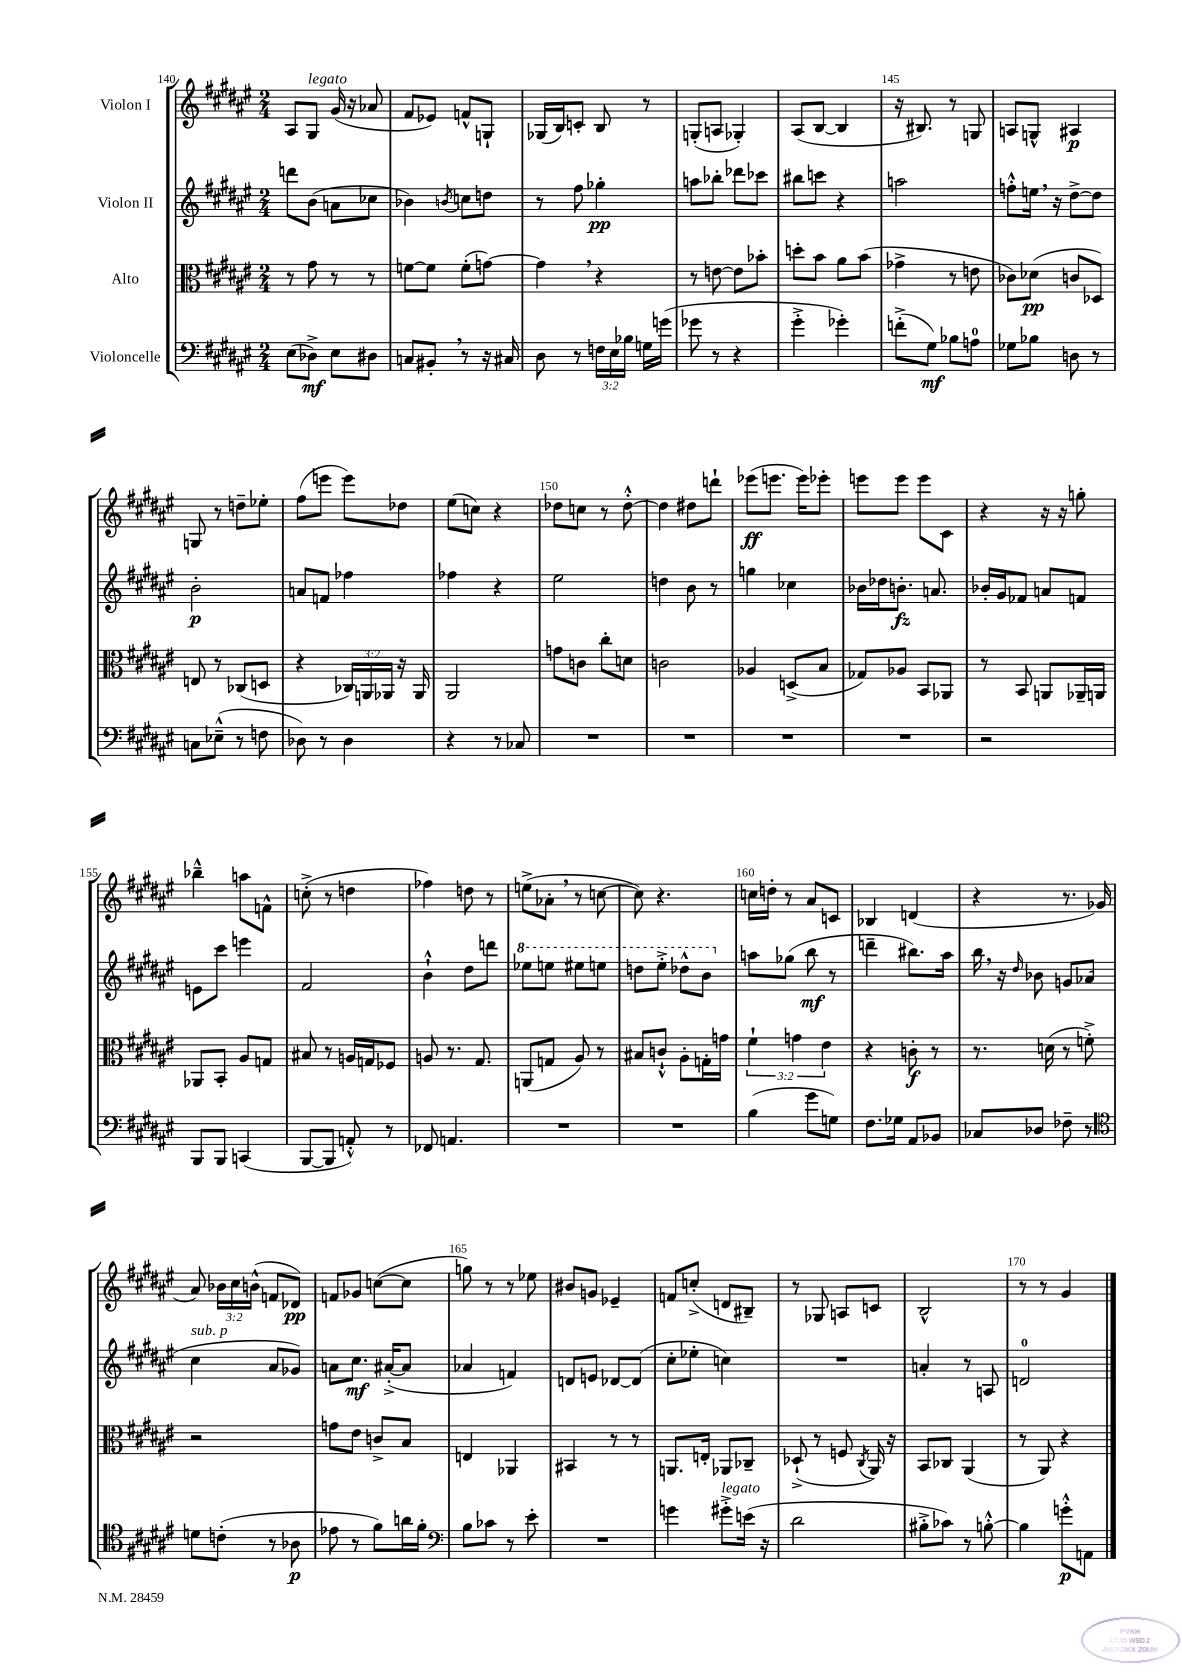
<<
\new StaffGroup <<
\new Staff = "s0" \with { instrumentName = "Violon I" } {
    \clef treble \key fis \major \numericTimeSignature \time 2/4 \override Staff.TupletNumber.text = #tuplet-number::calc-fraction-text
    \autoBeamOff ais8[ gis8]^\markup { \italic "legato" } gis'16( r16 aes'8 |
    fis'8[ ees'8]) f'8[-^ g8]-! |
    ges16[( b16) c'8]-. b8 r8 |
    g8[-.( a8] ges4-.) |
    ais8[( b8]~ b4 |
    r16 bis8.) r8 g8 |
    a8[ g8]-^ ais4\p |
    g8 r8 d''8[-- ees''8]-. |
    fis''8[( e'''8] e'''8[) des''8] |
    eis''8[( c''8]) r4 |
    des''8[ c''8] r8 des''8~-.-^ |
    des''4 dis''8[ d'''8]-! |
    ees'''8[\ff( e'''8.] e'''16[) ees'''8]-. |
    e'''8[ e'''8] e'''8[ cis'8] |
    r4 r16 r16 g''8-. |
    bes''4---^ a''8[ f'8]-^ |
    c''8-.->( r8 d''4 |
    fes''4) d''8 r8 |
    e''8[->( aes'8]-. \breathe r8 c''8~ |
    c''8) r4. |
    c''16[ d''16]-. r8 ais'8[ c'8] |
    bes4 d'4( |
    r4 r8. ges'16 |
    ais'8) \tuplet 3/2 { bes'16[ cis''16 b'16]-^( } f'8[ des'8]\pp) |
    f'8[ ges'8] c''8[~( c''8] |
    g''8) r8 r8 ees''8 |
    bis'8[ g'8] ees'4-- |
    f'8[ c''8]-.->( d'8[ bis8]--) |
    r8 ges8 a8[ c'8] |
    b2-^ |
    r8 r8 gis'4 \bar "|." |
}
\new Staff = "s1" \with { instrumentName = "Violon II" } {
    \clef treble \key fis \major \numericTimeSignature \time 2/4
    \autoBeamOff d'''8[ b'8]( a'8[ ces''8] |
    bes'4) \acciaccatura { b'8 } c''8[ d''8] |
    r8 fis''8 ges''4-.\pp |
    a''8[ bes''8]-. des'''8[ ces'''8] |
    bis''8[ c'''8] r4 |
    a''2 |
    f''8[-.-^ e''16] \breathe r16 dis''8[~-> dis''8] |
    b'2-.\p |
    a'8[ f'8] fes''4 |
    fes''4 r4 |
    eis''2 |
    d''4 b'8 r8 |
    g''4 ces''4 |
    bes'16[ des''16 b'8.]-.\fz a'8. |
    bes'16[-. gis'16 fes'8] a'8[ f'8] |
    e'8[ cis'''8] e'''4 |
    fis'2 |
    b'4-!-^ dis''8[ d'''8] |
    \ottava #1 ees'''8[ e'''8] eis'''8[ e'''8] |
    d'''8[ eis'''8]-.-> des'''8[-^ b''8] \ottava #0 |
    a''8[ ges''8]( b''8\mf r8 |
    d'''4-- bis''8.[) ais''16] |
    b''16 \breathe r16 \grace { dis''16 } bes'8 g'8[ aes'8]( |
    cis''4^\markup { \italic "sub. p" } ais'8[ ges'8]) |
    a'8[ cis''8.]\mf ais'16[~-.->( ais'8] |
    aes'4 f'4) |
    d'8[ e'8] des'8[~ des'8]( |
    cis''8[-. ees''8]-. c''4) |
    R2 |
    a'4-. r8 a8 |
    d'2-0 \bar "|." |
}
\new Staff = "s2" \with { instrumentName = "Alto" } {
    \clef alto \key fis \major \numericTimeSignature \time 2/4 \override Staff.TupletNumber.text = #tuplet-number::calc-fraction-text
    \autoBeamOff r8 gis'8 r8 r8 |
    f'8[~ f'8] f'8[-.( g'8]~) |
    g'4 \breathe r4 |
    r8 e'8~ e'8[ bes'8]-. |
    d''8[-. b'8] ais'8[ b'8]( |
    ges'4-> r8 e'8 |
    ces'8[) des'8]\pp( c'8[ des8]) |
    e8 r8 ces8[( d8] |
    r4 \tuplet 3/2 { ces16[) a,16 aes,16] } r16 aes,16 |
    ais,2 |
    g'8[ c'8] cis''8[-. d'8] |
    c'2 |
    aes4 d8[->( b8] |
    ges8[) aes8] b,8[ aes,8] |
    r8 b,8 a,8[ aes,16-- a,16] |
    aes,8[ b,8]-. ais8[ g8] |
    bis8 r8 a16[ g16 fes8] |
    a8 r8. gis8. |
    a,8[( g8] ais8) r8 |
    bis8[ c'8]-!-^ ais8[-. g16-. g'16] |
    \tuplet 3/2 { fis'4-! g'4 eis'4 } |
    r4 c'8-.\f r8 |
    r8. d'16( r8 f'8-.->) |
    r2 |
    g'8[ eis'8] c'8[-> b8] |
    e4 aes,4 |
    bis,4 r8 r8 |
    a,8.[ e16]-. aes,8[ ces8]-- |
    des8-!->( r8 f8 \acciaccatura { cis8 } ais,16) r16 |
    b,8[ ces8] ais,4( |
    r8 ais,8) r4 \bar "|." |
}
\new Staff = "s3" \with { instrumentName = "Violoncelle" } {
    \clef bass \key fis \major \numericTimeSignature \time 2/4 \override Staff.TupletNumber.text = #tuplet-number::calc-fraction-text
    \autoBeamOff eis8[( des8]->\mf) eis8[ dis8] |
    c8[ bis,8]-. \breathe r8 r16 cis16 |
    dis8 r8 \tuplet 3/2 { f16[ eis16 bes16] } g16[ g'16]( |
    ges'8 r8 r4 |
    gis'4-.-> ges'4-.) |
    f'8[-.->( gis8]\mf) bes8[ a8]-0 |
    ges8[ bes8] d8 r8 |
    c8[ ees8]---^( r8 f8 |
    des8) r8 des4 |
    r4 r8 ces8 |
    R2 |
    R2 |
    R2 |
    R2 |
    r2 |
    b,,8[ b,,8] c,4( |
    b,,8[~ b,,8] a,8-.-^) r8 |
    fes,8 a,4. |
    R2 |
    R2 |
    b4( gis'8[ g8]) |
    fis8.[ ges16] ais,8[ bes,8] |
    ces8[ des8] fes8-- r8 |
    \clef tenor d'8[ c'8]-.( r8 aes8\p |
    ees'8 r8 fis'8[) a'16 fis'16]-. |
    \clef bass b8[ ces'8] r8 eis'8-. |
    R2 |
    g'4 gis'8[-.->^\markup { \italic "legato" } e'16]( r16 |
    dis'2 |
    bis8[-.-> ces'8]) r8 b8~-.-^ |
    b4 g'8[-.-^\p a,8] \bar "|." |
}
>>
>>
\layout { \context { \Score currentBarNumber = #140 \override BarNumber.break-visibility = ##(#f #t #t) barNumberVisibility = #(every-nth-bar-number-visible 5) } }
